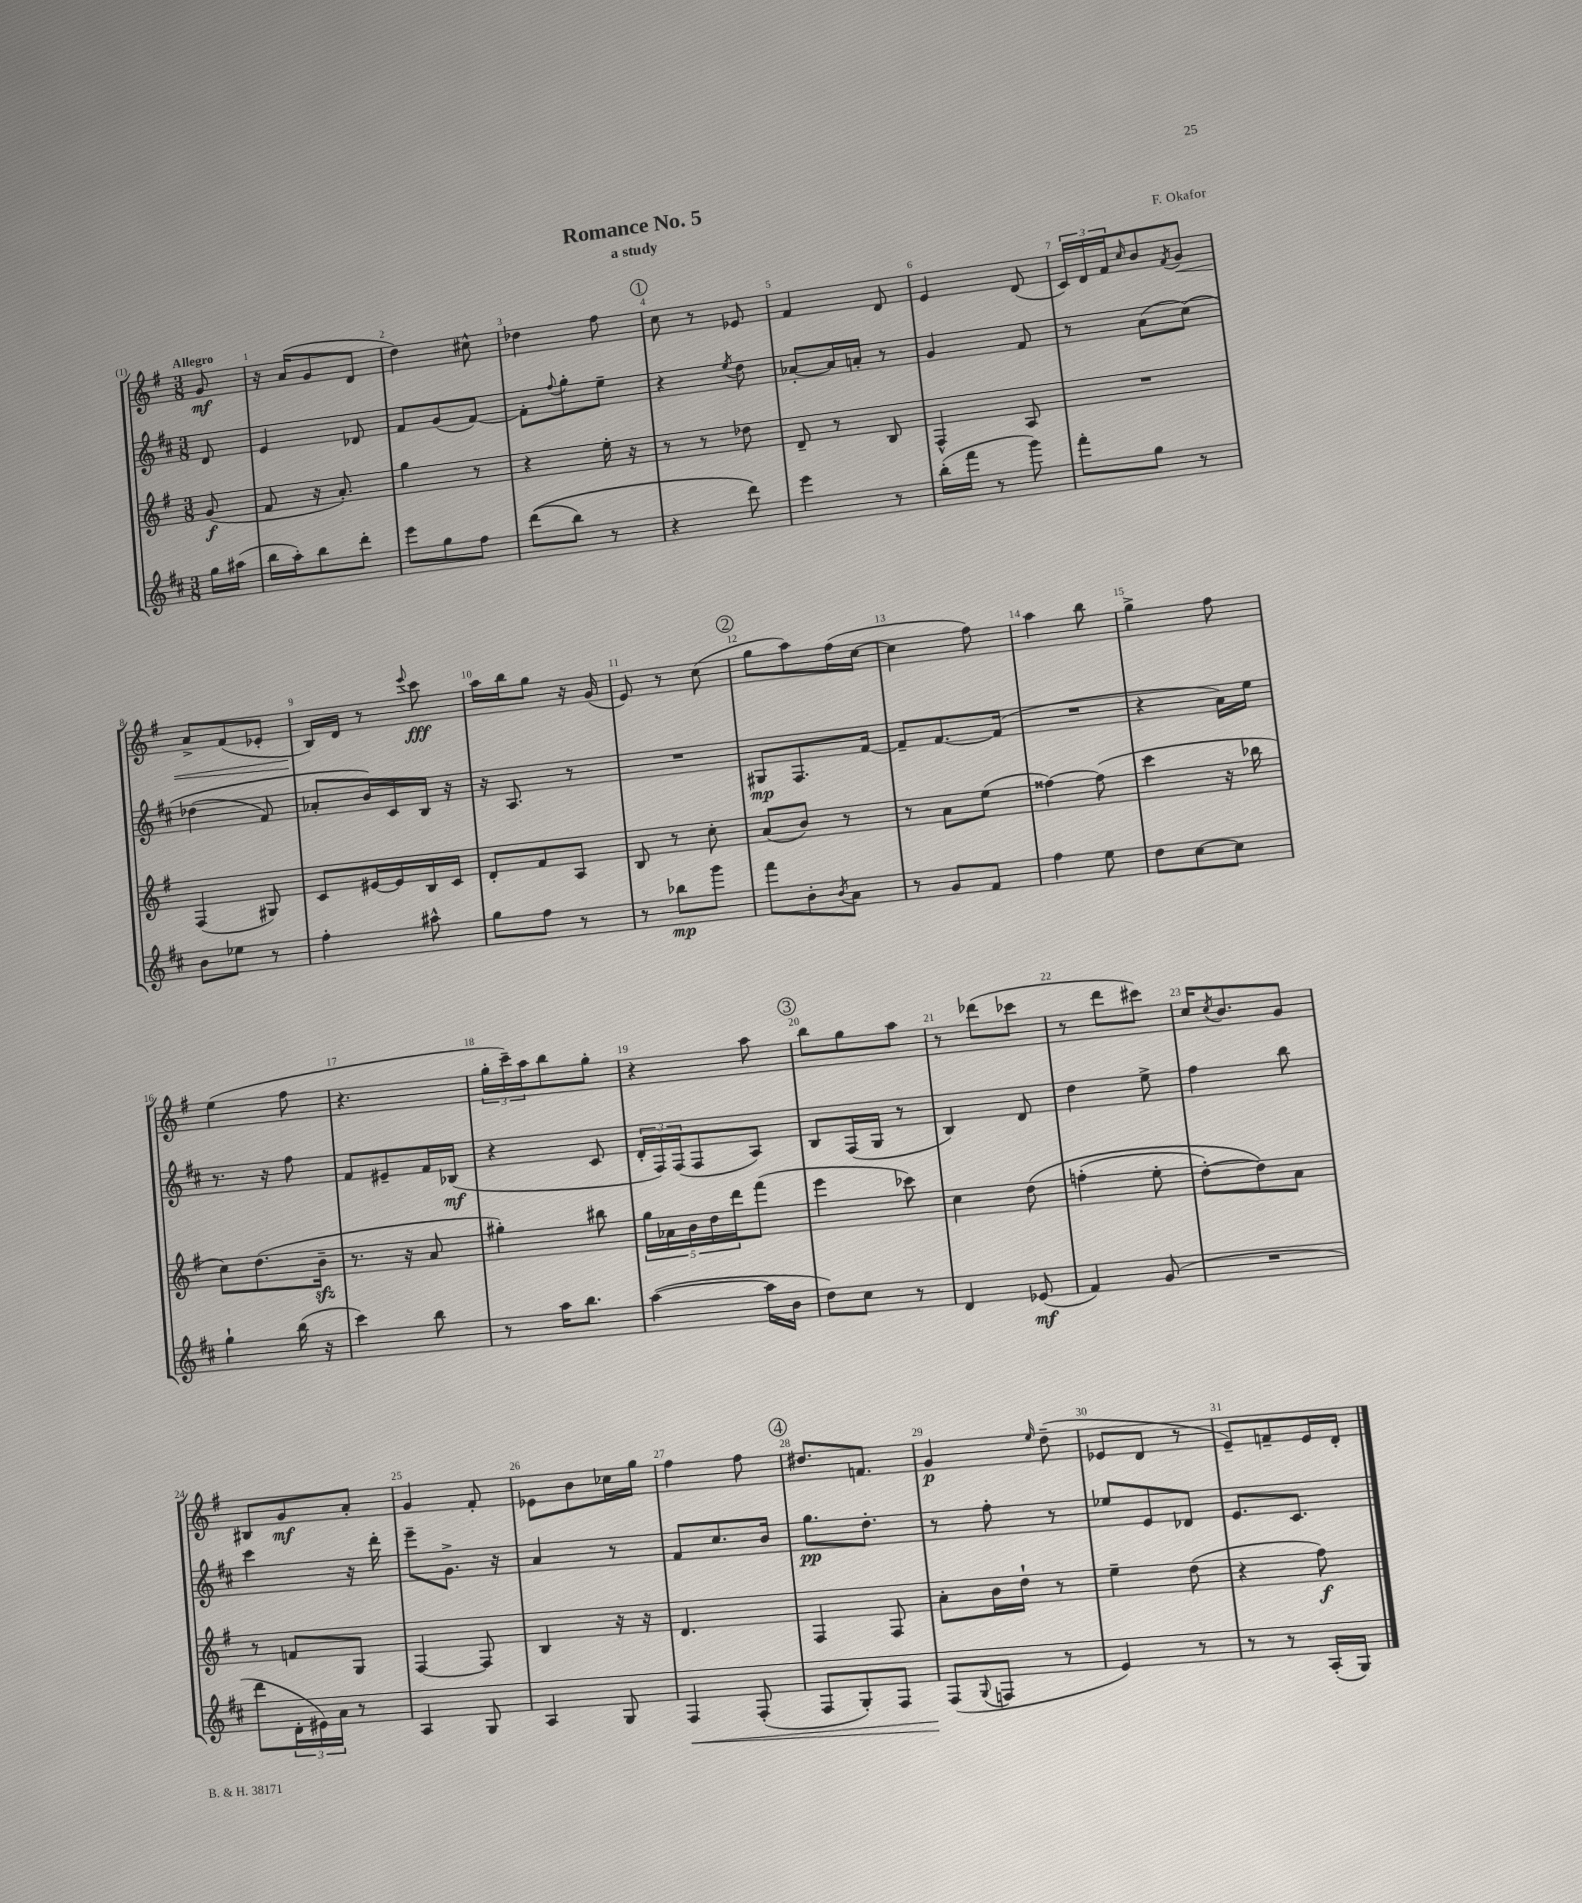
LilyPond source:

\header { title = "Romance No. 5" composer = "F. Okafor" subtitle = "a study" }
<<
\new StaffGroup <<
\new Staff = "s0" {
    \clef treble \key g \major \numericTimeSignature \time 3/8 \partial 8 \tempo "Allegro"
    g'8\mf |
    r16 a'16( g'8 d'8 |
    d''4) cis''8-^ |
    des''4 fis''8 |
    \mark \markup { \circle "1" } c''8 r8 ees'8 |
    fis'4 d'8 |
    e'4 d'8( |
    \tuplet 3/2 { c'16) d'16 fis'16 } \grace { c''16 } b'8 \acciaccatura { fis'8 } g'8\< |
    a'8-> fis'8( ees'8-. |
    b16\!) d'16 r8 \appoggiatura { e'''8 } c'''8\fff |
    a''16 b''16 g''8 r16 g'16( |
    e'8) r8 c''8( |
    \mark \markup { \circle "2" } g''8 a''8) fis''16( c''16~ |
    c''4 fis''8) |
    a''4 b''8 |
    g''4-> fis''8 |
    e''4( fis''8 |
    r4. |
    \tuplet 3/2 { g''16-. c'''16--) a''16 } b''8 g''8-. |
    r4 a''8 |
    \mark \markup { \circle "3" } b''8 g''8 a''8 |
    r8 des'''8( ces'''8 |
    r8 d'''8 cis'''8) |
    c''16 \acciaccatura { c''8 } b'8. g'8 |
    bis8 g'8\mf a'8-. |
    g'4 fis'8-. |
    ees'8 b'8 ces''16 g''16 |
    fis''4 fis''8 |
    \mark \markup { \circle "4" } dis''8. f'8. |
    g'4\p \grace { e''16 } d''8--( |
    ees'8 d'8 r8 |
    e'8--) f'8-- e'16 d'16-. \bar "|." |
}
\new Staff = "s1" {
    \clef treble \key d \major \numericTimeSignature \time 3/8 \partial 8
    d'8 |
    e'4 des'8 |
    fis'8 g'8( fis'8~) |
    fis'8-. \appoggiatura { fis''8 } g''8-. e''8-- |
    \mark \markup { \circle "1" } r4 \acciaccatura { e''8 } d''8 |
    aes'8~-. aes'16 a'16-. r8 |
    g'4 fis'8 |
    r8 a'8( cis''8)\( |
    des''4( fis'8) |
    aes'8-. b'16\) cis'16 b16 r16 |
    r16 a8. r8 |
    R4. |
    \mark \markup { \circle "2" } gis8\mp fis8. fis'16~ |
    fis'8-- fis'8.~ fis'16( |
    R4. |
    r4 a'16) e''16 |
    r8. r16 fis''8 |
    fis'8 eis'8-- fis'16 bes16\mf( |
    r4 cis'8 |
    \tuplet 3/2 { d'16-. fis16) fis16( } fis8 a8) |
    \mark \markup { \circle "3" } b8 fis16( g16 r8 |
    b4) d'8 |
    d''4 e''8-> |
    fis''4 b''8 |
    cis'''4 r16 d'''16-. |
    e'''8-- g'8.-> r16 |
    a'4 r8 |
    fis'8 cis''8. b'16 |
    \mark \markup { \circle "4" } g''8.\pp d''8.-. |
    r8 fis''8-. r8 |
    ees''8 e'8 des'8 |
    e'8. cis'8. \bar "|." |
}
\new Staff = "s2" {
    \clef treble \key g \major \numericTimeSignature \time 3/8 \partial 8
    g'8\f( |
    fis'8 r16 a'8.-.) |
    g''4 r8 |
    r4 e''16-. r16 |
    \mark \markup { \circle "1" } r8 r8 des''8 |
    d'8-- r8 b8 |
    fis4-^ a8 |
    R4. |
    fis4( gis8) |
    c'8 eis'16~ eis'16 b16 c'16 |
    d'8-. fis'8 a8 |
    b8 r8 c''8-. |
    \mark \markup { \circle "2" } a'8( b'8) r8 |
    r8 a'8 e''8( |
    fisis''4~) fisis''8( |
    c'''4 r16 bes''16 |
    c''8) d''8.( b'16--\sfz |
    r8. r16 a'8 |
    gis''4-.) bis''8 |
    \tuplet 5/4 { g''16 aes'16 b'16 d''16 d'''16 } fis'''8( |
    \mark \markup { \circle "3" } e'''4 ces'''8) |
    c''4 d''8\( |
    f''4-.( e''8-. |
    d''8~-.) d''8\) a'8 |
    r8 f'8 g8 |
    fis4~ fis8 |
    b4 r16 r16 |
    d'4. |
    \mark \markup { \circle "4" } fis4 fis8 |
    a'8-. b'16 d''16-! r8 |
    e''4-- d''8( |
    r4 fis''8\f) \bar "|." |
}
\new Staff = "s3" {
    \clef treble \key d \major \numericTimeSignature \time 3/8 \partial 8
    g''16 ais''16( |
    b''16 a''16-.) b''8 d'''8-. |
    e'''8 g''8 fis''8 |
    d'''8(\( b''8) r8 |
    \mark \markup { \circle "1" } r4 d'''8\) |
    e'''4 r8 |
    b''16-.( fis'''16 r8 g'''8) |
    fis'''8-. g''8 r8 |
    b'8 ees''8 r8 |
    fis''4-. ais''8-^ |
    g''8 fis''8 r8 |
    r8 bes''8\mp g'''8 |
    \mark \markup { \circle "2" } fis'''8 b'8-. \acciaccatura { b'8 } a'8 |
    r8 g'8 fis'8 |
    fis''4 e''8 |
    d''8 cis''8~ cis''8 |
    g''4-! b''16( r16 |
    cis'''4) b''8 |
    r8 a''16 b''8. |
    a''4~( a''16 b'16 |
    \mark \markup { \circle "3" } d''8) cis''8 r8 |
    d'4 ees'8\mf( |
    fis'4) g'8( |
    R4. |
    d'''8 \tuplet 3/2 { d'16-. eis'16) a'16 } r8 |
    a4 g8 |
    a4 g8 |
    fis4\< fis8-.( |
    \mark \markup { \circle "4" } fis8 g8-.) fis8 |
    fis8\!( \appoggiatura { g8 } f8 r8 |
    e'4) r8 |
    r8 r8 a16-.( g16) \bar "|." |
}
>>
>>
\layout { \context { \Score \override BarNumber.break-visibility = ##(#f #t #t) barNumberVisibility = #all-bar-numbers-visible } }
